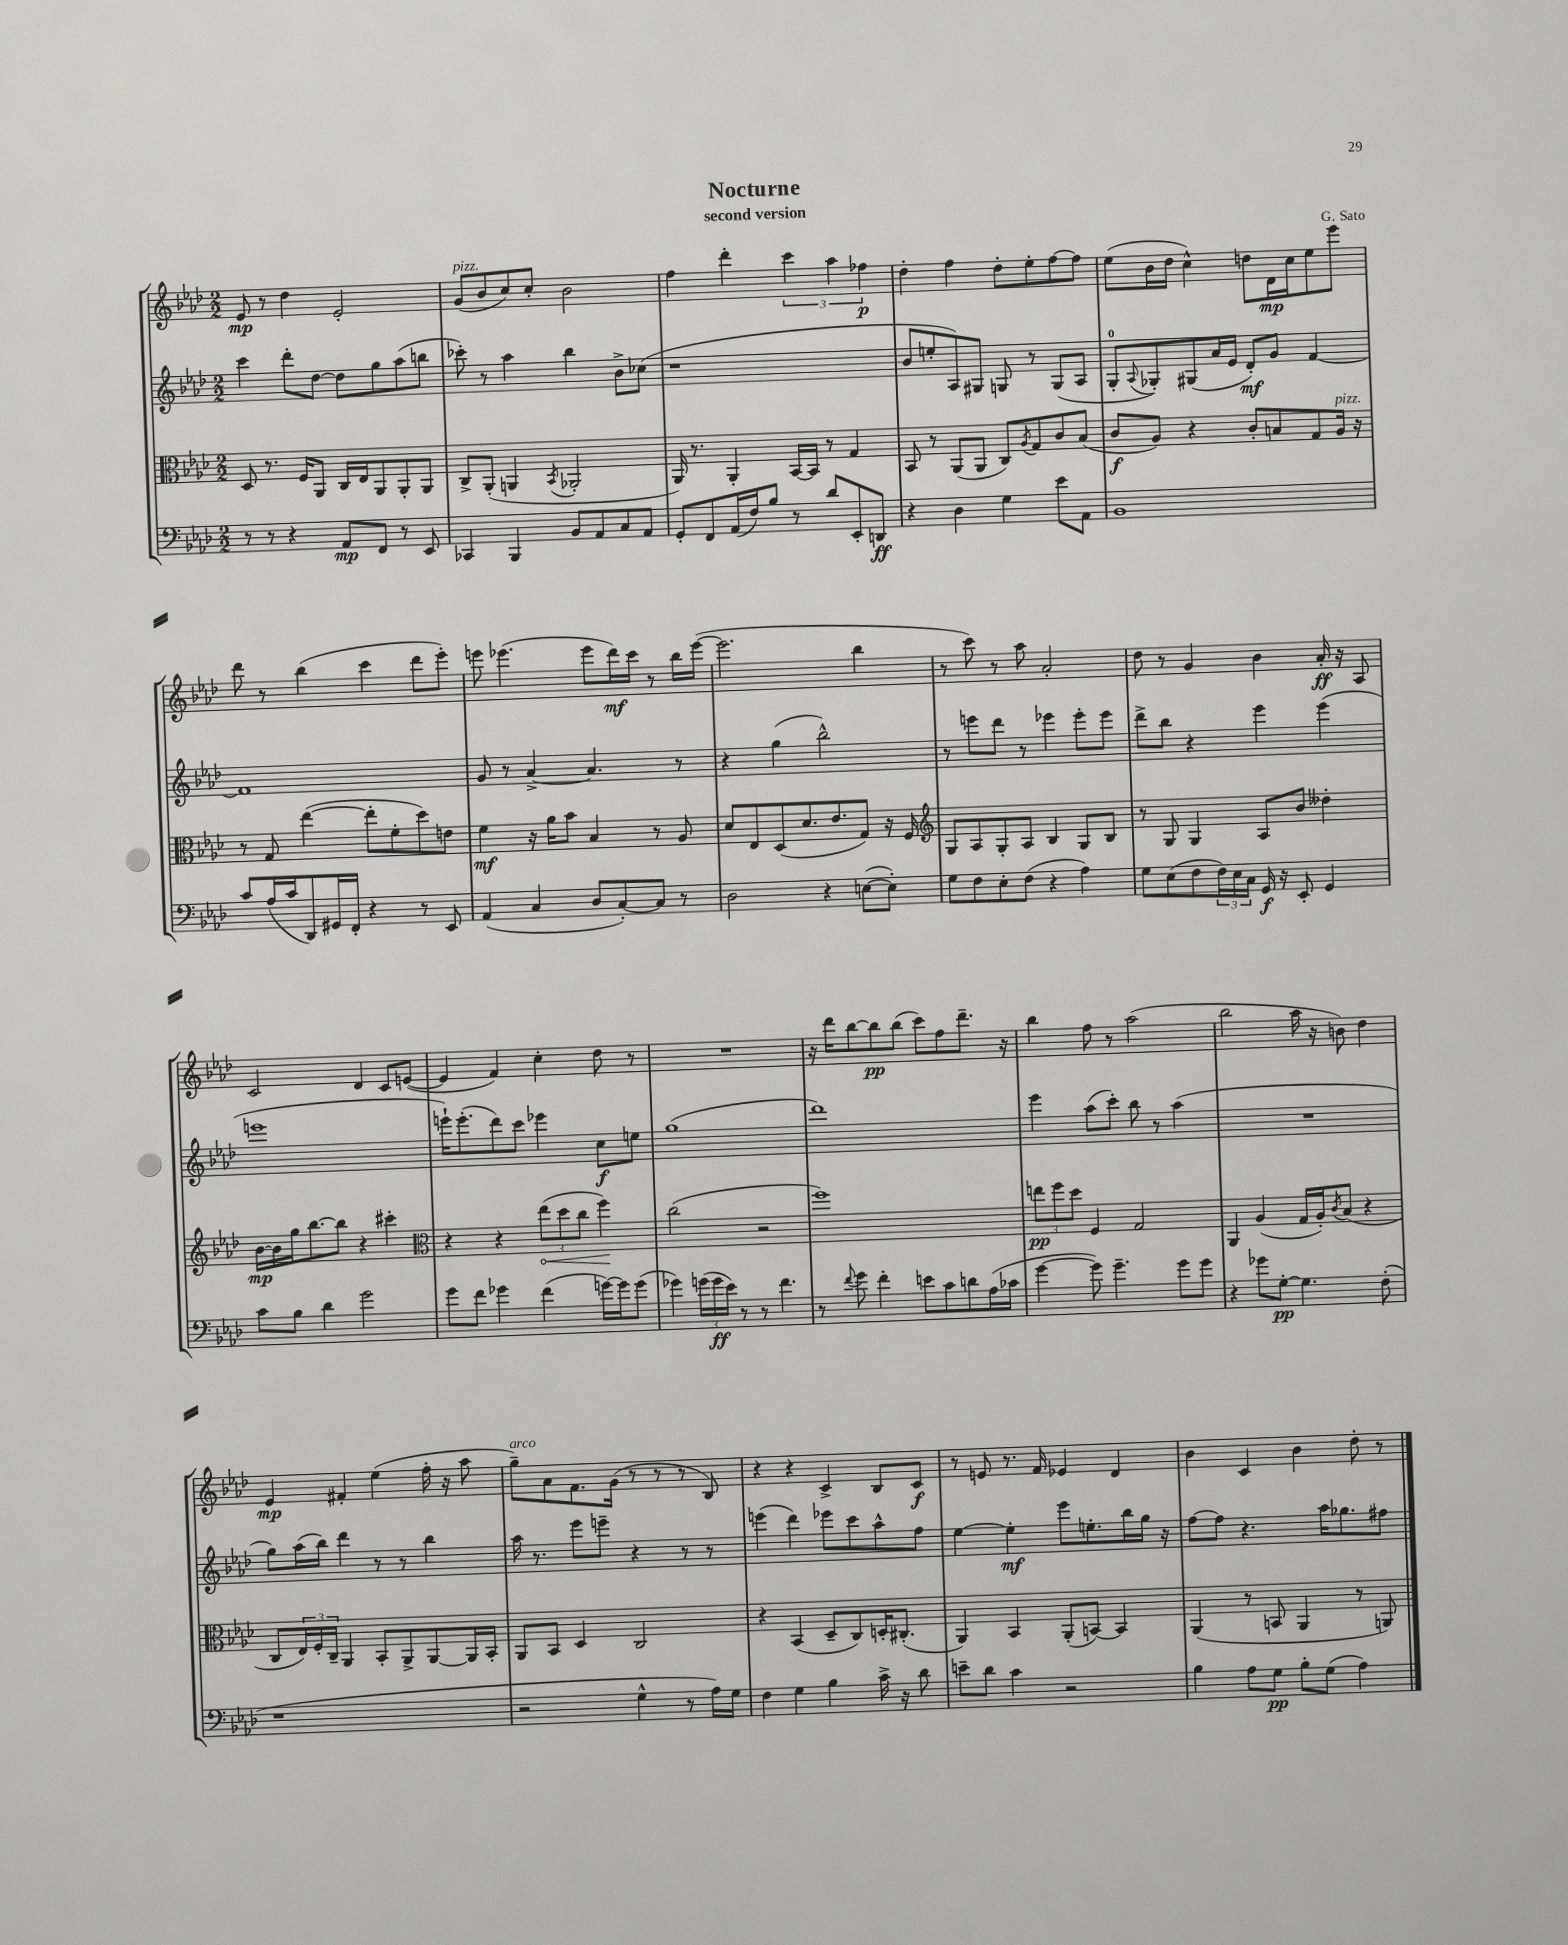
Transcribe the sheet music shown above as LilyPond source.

\header { title = "Nocturne" composer = "G. Sato" subtitle = "second version" }
<<
\new StaffGroup <<
\new Staff = "s0" {
    \clef treble \key aes \major \numericTimeSignature \time 2/2
    ees'8\mp r8 des''4 ees'2-. |
    g'8^\markup { \italic "pizz." }( bes'8 c''8) c''8-. bes'2 |
    f''4 des'''4-. \tuplet 3/2 { c'''4 aes''4 fes''4\p } |
    des''4-. f''4 des''8-. ees''8-. f''8~ f''8 |
    ees''8( bes'16 des''16 c''4-^) d''8 des'16\mp c''16 ees''8 ees'''8 |
    des'''8 r8 bes''4( c'''4 des'''8 ees'''8-.) |
    e'''8 ees'''4.( ees'''8 des'''16\mf) c'''16 r8 bes''16 ees'''16~( |
    ees'''2. bes''4 |
    r8 c'''8) r8 aes''8 aes'2-. |
    des''8 r8 g'4 bes'4 aes'16-.\ff r16 aes8 |
    c'2 des'4 c'8 e'8~( |
    e'4 f'4) c''4-. des''8 r8 |
    R1 |
    r16 des'''16 bes''8~ bes''8\pp bes''8( c'''8) f''8 des'''8.-- r16 |
    bes''4 f''8 r8 aes''2( |
    bes''2 aes''16 r16 b'8) des''4 |
    ees'4\mp fis'4-. ees''4( f''16-. r16 aes''8 |
    g''8--^\markup { \italic "arco" }) aes'8 f'8. g'16( r8 r8 r8 bes8) |
    r4 r4 c'4-> bes8 c'8\f |
    r8 e'8 r8. f'16 ees'4 des'4 |
    bes'4 c'4 bes'4 des''8-. r8 \bar "|." |
}
\new Staff = "s1" {
    \clef treble \key aes \major \numericTimeSignature \time 2/2
    c'''4 des'''8-. des''8~ des''8 g''8 aes''8( b''8 |
    ces'''8-.) r8 aes''4 bes''4 bes'8-> ces''8( |
    r1 |
    bes'8 e''8-. aes8) gis8 g8 r8 g8( aes8 |
    g8-0-. \appoggiatura { aes8 } ges8-.) gis8( aes'16 ees'16 des'8-.\mf) g'8 f'4~ |
    f'1 |
    g'8 r8 aes'4~-> aes'4. r8 |
    r4 g''4( bes''2-^) |
    r8 e'''8 des'''8 r8 ees'''4 ees'''8-. ees'''8 |
    des'''8-> bes''8 r4 ees'''4 ees'''4( |
    e'''1 |
    e'''16-!) e'''8.-.( des'''8) c'''8 ees'''4 c''8\f e''8 |
    g''1( |
    des'''1) |
    ees'''4 aes''8( c'''8-.) bes''8 r8 aes''4( |
    R1 |
    g''8) aes''16( bes''16) des'''4 r8 r8 bes''4 |
    aes''16 r8. ees'''8 e'''8-- r4 r8 r8 |
    e'''4( des'''4) ees'''8 c'''8 aes''8-^ f''8 |
    ees''4~ ees''4-.\mf ees'''8 e''8.-. bes''16 g''16 r16 |
    f''8~ f''8 r4. aes''16 ges''8. fis''8 \bar "|." |
}
\new Staff = "s2" {
    \clef alto \key aes \major \numericTimeSignature \time 2/2
    des8 r8. f16 aes,8 c16 ees16 aes,8 aes,8-. aes,8 |
    c8-> aes,8-.( a,4 \acciaccatura { bes,8 } aes,2-. |
    aes,16) r8. aes,4-. bes,16~ bes,16 r8 g4 |
    bes,8 r8 aes,8( aes,8 c8) \acciaccatura { aes8 } g8 c'8 bes8( |
    c'8\f aes8) r4 c'8-. b8 g8 aes16^\markup { \italic "pizz." } r16 |
    r8 g8 ees''4~( ees''8-. f'8-. des''8) e'8 |
    f'4\mf r16 aes'16 bes'8 bes4 r8 aes8 |
    des'8 ees8 des8( des'8. ees'8. g8) r16 f16 |
    \clef treble g8 aes8 g8-. aes8 bes4 g8 bes8 |
    r8 g8 g4 aes8 bes'8 deses''4-. |
    bes'16~\mp bes'16 g''16 bes''8.~ bes''8 r4 cis'''4-. |
    \clef alto r4 r4 \tuplet 3/2 { \once \override Hairpin.circled-tip = ##t ees''8\<( des''8 c''8 } f''4\!) |
    c''2( r2 |
    f''1) |
    \tuplet 3/2 { e''8\pp f''8 des''8 } f4 g2 |
    aes,4 aes4( g16 aes16-.) \acciaccatura { c'8 } bes8( r4 |
    c8 \tuplet 3/2 { ees16) f16-. c16-- } aes,4 bes,8-. aes,8-> aes,8~ aes,16 bes,16-. |
    aes,8 bes,8 des4 c2 |
    r4 bes,4( des8-- c8) d16-. cis8.-.( |
    aes,4) bes,4 aes,8-.( b,8~) b,4 |
    aes,4( r8 b,8 aes,4 r8 a,8) \bar "|." |
}
\new Staff = "s3" {
    \clef bass \key aes \major \numericTimeSignature \time 2/2
    r8 r8 r4 aes,8\mp f,8 r8 ees,8 |
    ces,4 bes,,4 bes,8 aes,8 c8 aes,8 |
    g,8-. f,8 aes,16( f16) bes8 r8 des'8 ees,8-. d,8\ff |
    r4 des4 g4 ees'8 aes,8 |
    bes,1 |
    c'8 aes16( c'16 des,8) gis,16 f,16-. r4 r8 ees,8 |
    aes,4( c4 des8 c8~-.) c8 r8 |
    des2 r4 e8~( e8-.) |
    g8 f8 ees8-. f8( r4 aes4) |
    g8 ees8( f8 \tuplet 3/2 { f16) ees16 c16 } g,16\f r16 ees,8-. g,4 |
    c'8 bes8 des'4 g'2 |
    g'8 f'8 ges'4 f'4( g'16~) g'16 g'8( |
    ges'4) \tuplet 3/2 { g'16( g'16\ff ees'16) } r8 r8 f'4. |
    r8 \appoggiatura { f'8 } g'8 f'4-. e'8 c'8 d'8 aes16( ces'16 |
    g'4~ g'8) g'4.-- g'8 g'8 |
    r4 ges'8 g8~-.\pp g4. f8-.( |
    r1 |
    r2 g4-^ r8 aes16) g16 |
    f4 g4 bes4 c'16-> r16 des'8 |
    e'8-- des'8 c'4 r2 |
    bes4 aes8 g8\pp bes8-. g8( aes4) \bar "|." |
}
>>
>>
\layout { \context { \Score \remove "Bar_number_engraver" } }
